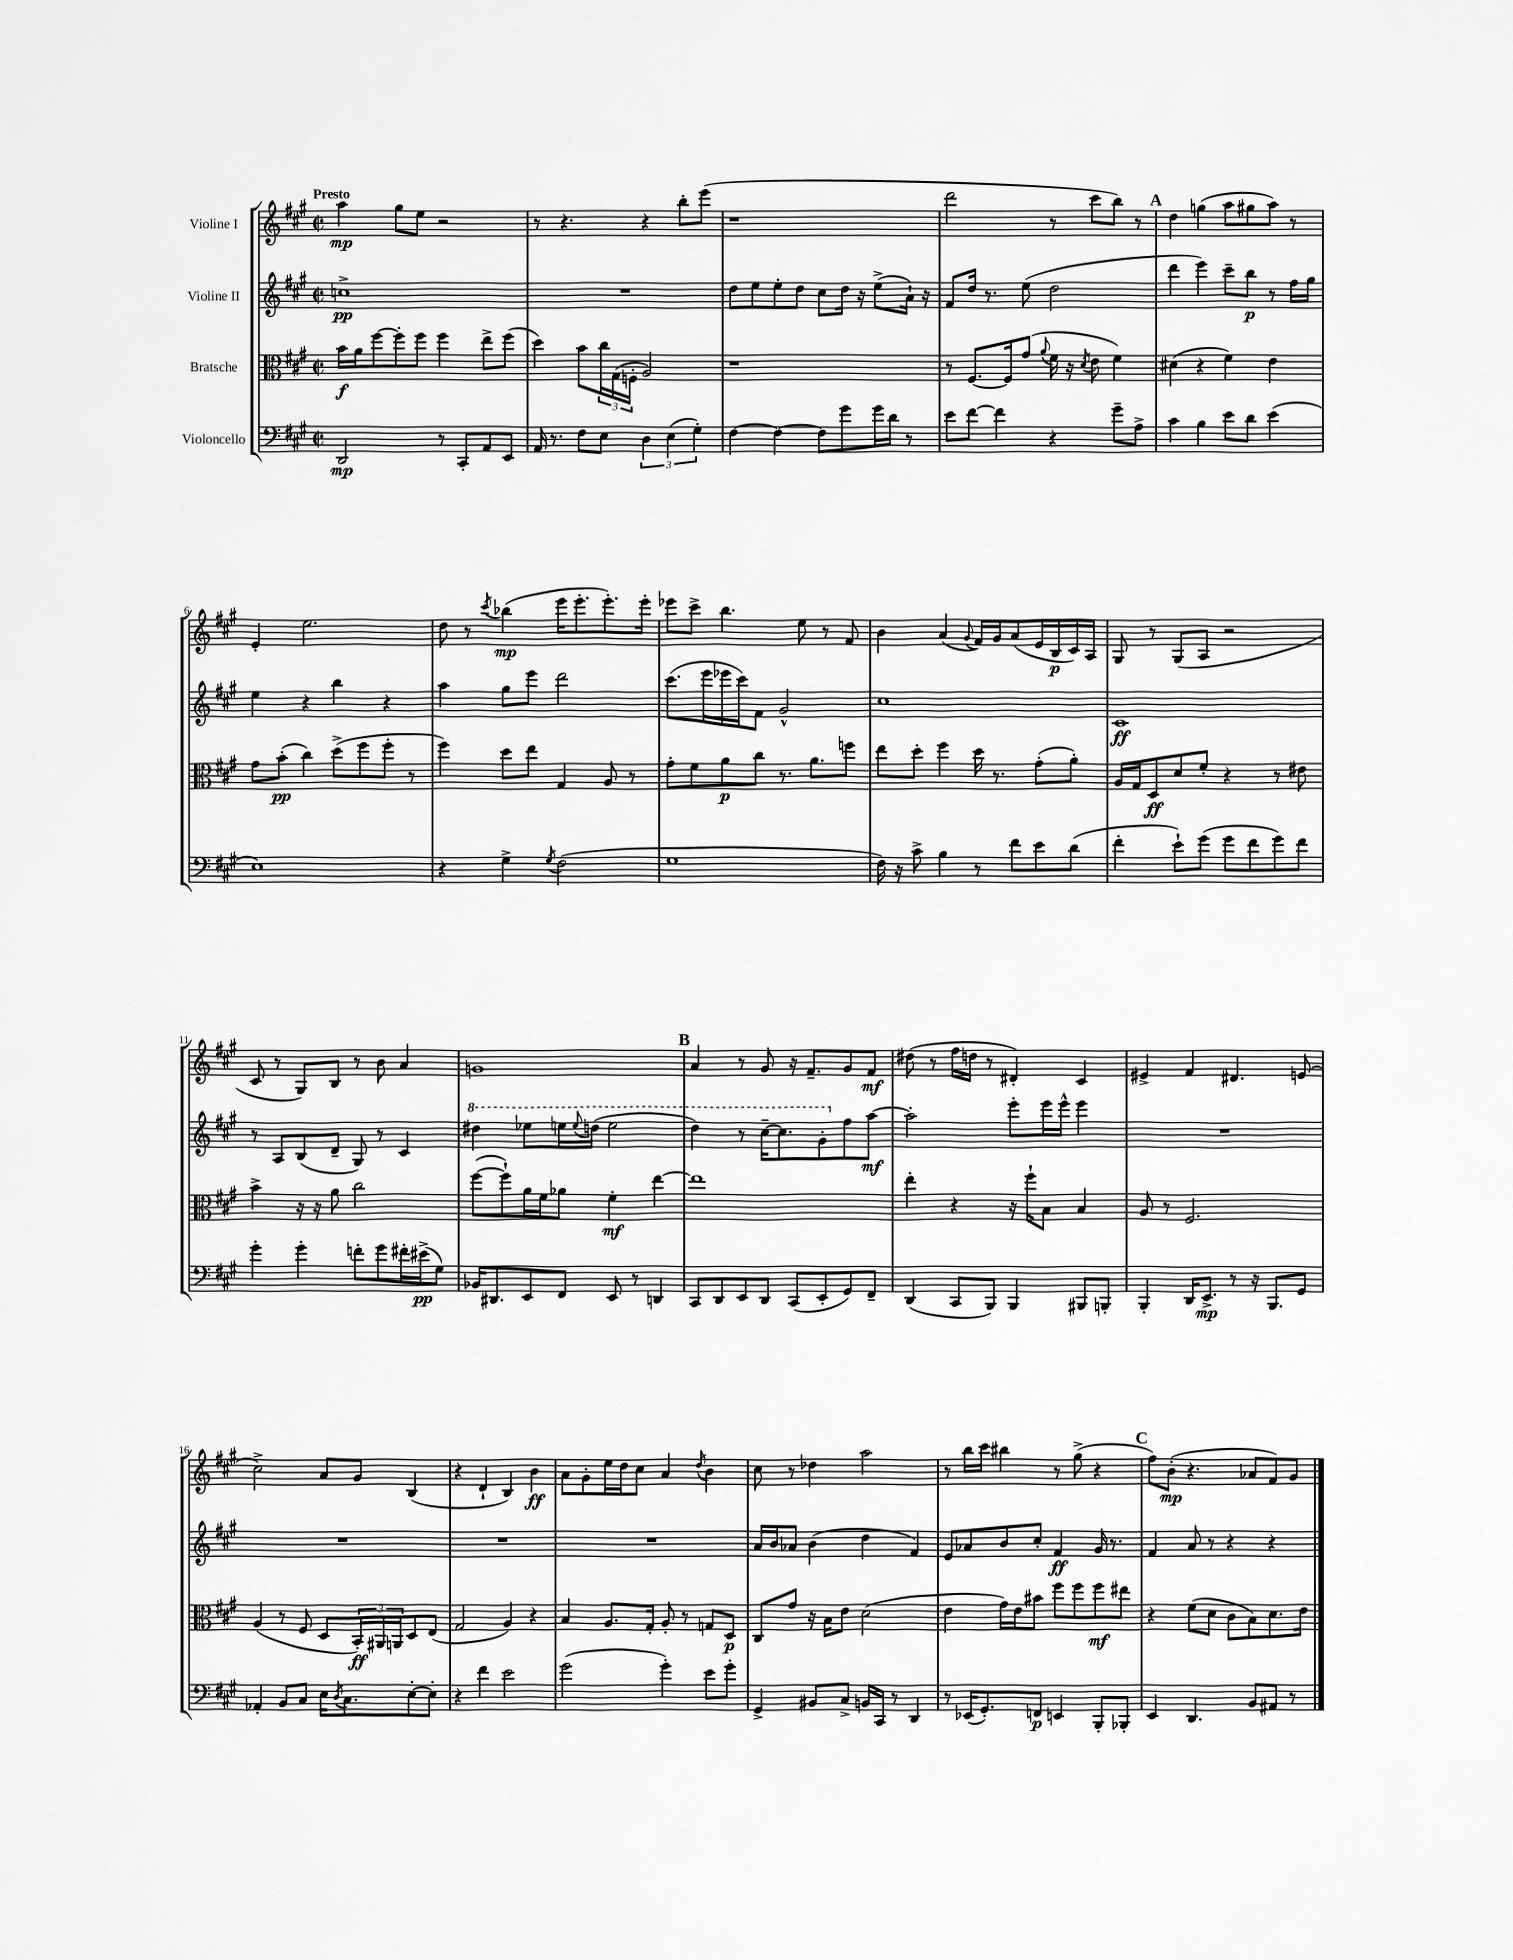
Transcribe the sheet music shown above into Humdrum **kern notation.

**kern	**dynam	**kern	**dynam	**kern	**dynam	**kern	**dynam
*part4	*part4	*part3	*part3	*part2	*part2	*part1	*part1
*staff4	*staff4	*staff3	*staff3	*staff2	*staff2	*staff1	*staff1
*I"Violoncello	*	*I"Bratsche	*	*I"Violine II	*	*I"Violine I	*
*clefF4	*	*clefC3	*	*clefG2	*	*clefG2	*
*k[f#c#g#]	*	*k[f#c#g#]	*	*k[f#c#g#]	*	*k[f#c#g#]	*
*M2/2	*	*M2/2	*	*M2/2	*	*M2/2	*
*met(c|)	*	*met(c|)	*	*met(c|)	*	*met(c|)	*
=1	=1	=1	=1	=1	=1	=1	=1
!	!	!	!	!	!	!LO:TX:a:B:t=Presto	!
2DD/	mp	16b\LL	f	1ccn^	pp	4aa\	mp
.	.	16a\J	.	.	.	.	.
.	.	[8ff#\	.	.	.	.	.
.	.	8ff#'\]	.	.	.	8gg#\L	.
.	.	8ff#\J	.	.	.	8ee\J	.
8r	.	4ff#\	.	.	.	2r	.
8CC#'/L	.	.	.	.	.	.	.
8AA/	.	8ee^\L	.	.	.	.	.
8EE/J	.	(8ff#\J	.	.	.	.	.
=2	=2	=2	=2	=2	=2	=2	=2
16AA/	.	4dd\)	.	1r	.	8r	.
8.r	.	.	.	.	.	.	.
.	.	.	.	.	.	4.r	.
8F#\L	.	8b\L	.	.	.	.	.
8E\J	.	24cc#\L	.	.	.	.	.
.	.	(24G#\	.	.	.	.	.
.	.	24Fn'\JJ	.	.	.	.	.
6D\	.	2A/)	.	.	.	4r	.
(6E\	.	.	.	.	.	.	.
.	.	.	.	.	.	8bb'\L	.
6G#'\)	.	.	.	.	.	.	.
.	.	.	.	.	.	(8eee\J	.
=3	=3	=3	=3	=3	=3	=3	=3
[4F#\	.	1r	.	8dd\L	.	1r	.
.	.	.	.	8ee\	.	.	.
4F#\_	.	.	.	8ee'\	.	.	.
.	.	.	.	8dd\J	.	.	.
8F#\L]	.	.	.	8cc#\L	.	.	.
8g#\	.	.	.	16dd\Jk	.	.	.
.	.	.	.	16r	.	.	.
16g#\L	.	.	.	(8ee^\L	.	.	.
16d\JJ	.	.	.	.	.	.	.
8r	.	.	.	16a`\Jk)	.	.	.
.	.	.	.	16r	.	.	.
=4	=4	=4	=4	=4	=4	=4	=4
8e\L	.	8r	.	8f#/L	.	2ddd\	.
[8f#\J	.	[8.F#/L	.	16dd/Jk	.	.	.
.	.	.	.	8.r	.	.	.
4f#\]	.	.	.	.	.	.	.
.	.	16F#/k]	.	.	.	.	.
.	.	(8g#/J	.	(8ee\	.	.	.
.	.	8qqa/	.	.	.	.	.
4r	.	16f#\	.	2dd\	.	8r	.
.	.	16r	.	.	.	.	.
.	.	8qd/	.	.	.	.	.
.	.	8e\	.	.	.	8ccc#\L	.
8g#~\L	.	4f#\)	.	.	.	8bb\J)	.
8A^\J	.	.	.	.	.	8r	.
!!LO:REH:place=s1:t=A
=5	=5	=5	=5	=5	=5	=5	=5
4c#\	.	(4d#X\	.	4ddd\	.	4dd\	.
4B\	.	4r	.	4eee\)	.	(4ggn\	.
8e\L	.	4f#\)	.	8ccc#~\L	.	8aa\L	.
8d\J	.	.	.	8bb\J	p	8gg#X\	.
(4e\	.	4e\	.	8r	.	8aa\J)	.
.	.	.	.	16ff#\LL	.	8r	.
.	.	.	.	16gg#\JJ	.	.	.
!!LO:LB:g=z
=6	=6	=6	=6	=6	=6	=6	=6
1E)	.	8g#\L	.	4ee\	.	4e'/	.
.	.	(8b'\J	pp	.	.	.	.
.	.	4cc#\)	.	4r	.	2.ee\	.
.	.	(8dd^\L	.	4bb\	.	.	.
.	.	8ff#\	.	.	.	.	.
.	.	8ff#'\J	.	4r	.	.	.
.	.	8r	.	.	.	.	.
=7	=7	=7	=7	=7	=7	=7	=7
4r	.	4ff#\)	.	4aa\	.	8dd\	.
.	.	.	.	.	.	8r	.
.	.	.	.	.	.	8qccc#/	.
4G#^\	.	8dd\L	.	8gg#\L	.	(4bb-X\	mp
.	.	8ee\J	.	8eee\J	.	.	.
8qG#/	.	.	.	.	.	.	.
(2F#\	.	4G#/	.	2ddd\	.	16eee\KL	.
.	.	.	.	.	.	8.eee'\	.
.	.	8A/	.	.	.	8.eee'\)	.
.	.	8r	.	.	.	.	.
.	.	.	.	.	.	16eee'\Jk	.
=8	=8	=8	=8	=8	=8	=8	=8
1G#	.	8g#'\L	.	(8.ccc#\L	.	8eee-X\L	.
.	.	8f#\	.	.	.	8ccc#^\J	.
.	.	.	.	16eee\L	.	.	.
.	.	8a\	p	16eee-X\	.	4.bb\	.
.	.	.	.	16ccc#\J)	.	.	.
.	.	8cc#\J	.	8f#\J	.	.	.
.	.	8.r	.	2g#^^/	.	.	.
.	.	.	.	.	.	8ee\	.
.	.	8.a\L	.	.	.	.	.
.	.	.	.	.	.	8r	.
.	.	8ffn\J	.	.	.	8f#/	.
=9	=9	=9	=9	=9	=9	=9	=9
16F#\)	.	8ee\L	.	1cc#	.	4b\	.
16r	.	.	.	.	.	.	.
8c#^\	.	8dd'\J	.	.	.	.	.
4B\	.	4ff#\	.	.	.	(4a/	.
.	.	.	.	.	.	8qqg#/	.
8r	.	16dd\	.	.	.	16f#/LL)	.
.	.	8.r	.	.	.	16g#/J	.
8f#\L	.	.	.	.	.	(8a/	.
8e\	.	(8g#'\L	.	.	.	16e/L	.
.	.	.	.	.	.	16B/	p
(8d\J	.	8a'\J)	.	.	.	16c#/)	.
.	.	.	.	.	.	16A/JJ	.
=10	=10	=10	=10	=10	=10	=10	=10
4f#'\	.	16A/LL	.	1c#	ff	8G#/	.
.	.	16G#/J	.	.	.	.	.
.	.	8D/	ff	.	.	8r	.
8e`\L)	.	8d/	.	.	.	(8G#/L	.
(8g#\J	.	8f#'/J	.	.	.	8A/J	.
8g#\L	.	4r	.	.	.	2r	.
8f#\	.	.	.	.	.	.	.
8g#\)	.	8r	.	.	.	.	.
8f#\J	.	8e#X\	.	.	.	.	.
!!LO:LB:g=z
=11	=11	=11	=11	=11	=11	=11	=11
4g#'\	.	4b^\	.	8r	.	8c#/	.
.	.	.	.	8A/L	.	8r	.
4g#'\	.	16r	.	(8B/	.	8G#/L)	.
.	.	16r	.	.	.	.	.
.	.	8a\	.	8d~/J	.	8B/J	.
8fn'\L	.	2cc#\	.	8G#/)	.	8r	.
8g#\	.	.	.	8r	.	8b\	.
16f#X'\L	.	.	.	4c#/	.	4a/	.
(16e#X^\J	pp	.	.	.	.	.	.
8G#\J)	.	.	.	.	.	.	.
=12	=12	=12	=12	=12	=12	=12	=12
*	*	*	*	*8va	*	*	*
16BB-X/KL	.	([8ff#\L	.	4ddd#X\	.	1gn	.
8.DD#X/	.	.	.	.	.	.	.
.	.	8ff#`\])	.	.	.	.	.
8EE/	.	16a\L	.	8eee-X\L	.	.	.
.	.	16f#\J	.	.	.	.	.
8FF#/J	.	8a-X\J	.	16eeen\L	.	.	.
.	.	.	.	8qqeee/	.	.	.
.	.	.	.	(16dddn\JJ	.	.	.
8EE/	.	4f#'\	mf	2eee\	.	.	.
8r	.	.	.	.	.	.	.
4DDn/	.	[4ee\	.	.	.	.	.
!!LO:REH:place=s1:t=B
=13	=13	=13	=13	=13	=13	=13	=13
8CC#/L	.	1ee]	.	4ddd\)	.	4a/	.
8DD/	.	.	.	.	.	.	.
8EE/	.	.	.	8r	.	8r	.
8DD/J	.	.	.	[16ccc#~\KL	.	8g#/	.
.	.	.	.	8.ccc#\]	.	.	.
(8CC#/L	.	.	.	.	.	16r	.
.	.	.	.	.	.	8.f#~/L	.
8EE'/	.	.	.	8gg#'\	.	.	.
*	*	*	*	*X8va	*	*	*
8GG#/)	.	.	.	8ff#\	.	8g#/	.
8FF#~/J	.	.	.	[8aa\J	mf	8f#/J	mf
=14	=14	=14	=14	=14	=14	=14	=14
(4DD/	.	4ee'\	.	2aa'\]	.	(8dd#X\	.
.	.	.	.	.	.	8r	.
8CC#/L	.	4r	.	.	.	16ff#\LL	.
.	.	.	.	.	.	16ddn\JJ	.
8BBB/J)	.	.	.	.	.	8r	.
4BBB/	.	16r	.	8eee'\L	.	4d#X'/)	.
.	.	16ff#`\KL	.	.	.	.	.
.	.	8B\J	.	16eee\L	.	.	.
.	.	.	.	16eee^^\JJ	.	.	.
8BBB#X/L	.	4B/	.	4eee\	.	4c#/	.
8BBBn'/J	.	.	.	.	.	.	.
=15	=15	=15	=15	=15	=15	=15	=15
4BBB'/	.	8A/	.	1r	.	4e#X^/	.
.	.	8r	.	.	.	.	.
16DD/KL	.	2.F#/	.	.	.	4f#/	.
8.EE^/J	mp	.	.	.	.	.	.
8r	.	.	.	.	.	4.d#X/	.
16r	.	.	.	.	.	.	.
8.BBB/L	.	.	.	.	.	.	.
8GG#/J	.	.	.	.	.	(8en/	.
!!LO:LB:g=z
=16	=16	=16	=16	=16	=16	=16	=16
4AA-X'/	.	(4A/	.	1r	.	2cc#^\)	.
8BB/L	.	8r	.	.	.	.	.
8C#/J	.	8F#/	.	.	.	.	.
16E\KL	.	8D/L	.	.	.	8a/L	.
8qD/	.	.	.	.	.	.	.
8.C#\	.	.	.	.	.	.	.
.	.	24BB'/L)	ff	.	.	8g#/J	.
.	.	24AA#X/	.	.	.	.	.
.	.	24AAn/J	.	.	.	.	.
[8E'\	.	8D/	.	.	.	(4B/	.
8E'\J]	.	(8E/J	.	.	.	.	.
=17	=17	=17	=17	=17	=17	=17	=17
4r	.	2G#/	.	1r	.	4r	.
4f#\	.	.	.	.	.	4d`/	.
2e\	.	4A/)	.	.	.	4B/)	.
.	.	4r	.	.	.	4b\	ff
=18	=18	=18	=18	=18	=18	=18	=18
(2g#\	.	4B/	.	1r	.	8a\L	.
.	.	.	.	.	.	8g#'\	.
.	.	8.A/L	.	.	.	16ee\L	.
.	.	.	.	.	.	16dd\J	.
.	.	.	.	.	.	8cc#\J	.
.	.	16G#'/Jk	.	.	.	.	.
4g#'\)	.	8A'/	.	.	.	4a/	.
.	.	8r	.	.	.	.	.
.	.	.	.	.	.	8qdd/	.
8e\L	.	8Gn/L	.	.	.	4b\	.
8g#'\J	.	8D/J	p	.	.	.	.
=19	=19	=19	=19	=19	=19	=19	=19
4GG#^/	.	8C#/L	.	16a/LL	.	8cc#\	.
.	.	.	.	16b/J	.	.	.
.	.	8g#/J	.	8a-X/J	.	8r	.
8BB#X/L	.	16r	.	(4b\	.	4dd-X\	.
.	.	16B\KL	.	.	.	.	.
8C#^/J	.	8e\J	.	.	.	.	.
16BBn/LL	.	(2d\	.	4dd\	.	2aa\	.
16CC#/JJ	.	.	.	.	.	.	.
8r	.	.	.	.	.	.	.
4DD/	.	.	.	4f#/)	.	.	.
=20	=20	=20	=20	=20	=20	=20	=20
8r	.	4e\	.	8e/L	.	8r	.
(16EE-X/KL	.	.	.	8a-X/	.	16bb\LL	.
8.GG#'/)	.	.	.	.	.	16ccc#\JJ	.
.	.	16g#\LL)	.	8b/	.	4bb#X\	.
.	.	16e\J	.	.	.	.	.
8FFn/J	p	8b#X\J	.	8cc#'/J	.	.	.
4EEn/	.	8ff#\L	.	4f#/	ff	8r	.
.	.	8ff#\	.	.	.	(8gg#^\	.
8BBB'/L	.	8ff#\	mf	16g#/	.	4r	.
.	.	.	.	8.r	.	.	.
8BBB-X'/J	.	8ee#X\J	.	.	.	.	.
!!LO:REH:place=s1:t=C
=21	=21	=21	=21	=21	=21	=21	=21
4EE/	.	4r	.	4f#/	.	8ff#\L)	.
.	.	.	.	.	.	(8b'\J	mp
4.DD/	.	(8f#\L	.	8a/	.	4.r	.
.	.	8d\J	.	8r	.	.	.
.	.	8c#\L	.	4r	.	.	.
8BB/L	.	8B\)	.	.	.	8a-X/L	.
8AA#X/J	.	8.d\	.	4r	.	8f#/)	.
8r	.	.	.	.	.	8g#/J	.
.	.	16e\Jk	.	.	.	.	.
==	==	==	==	==	==	==	==
*-	*-	*-	*-	*-	*-	*-	*-
